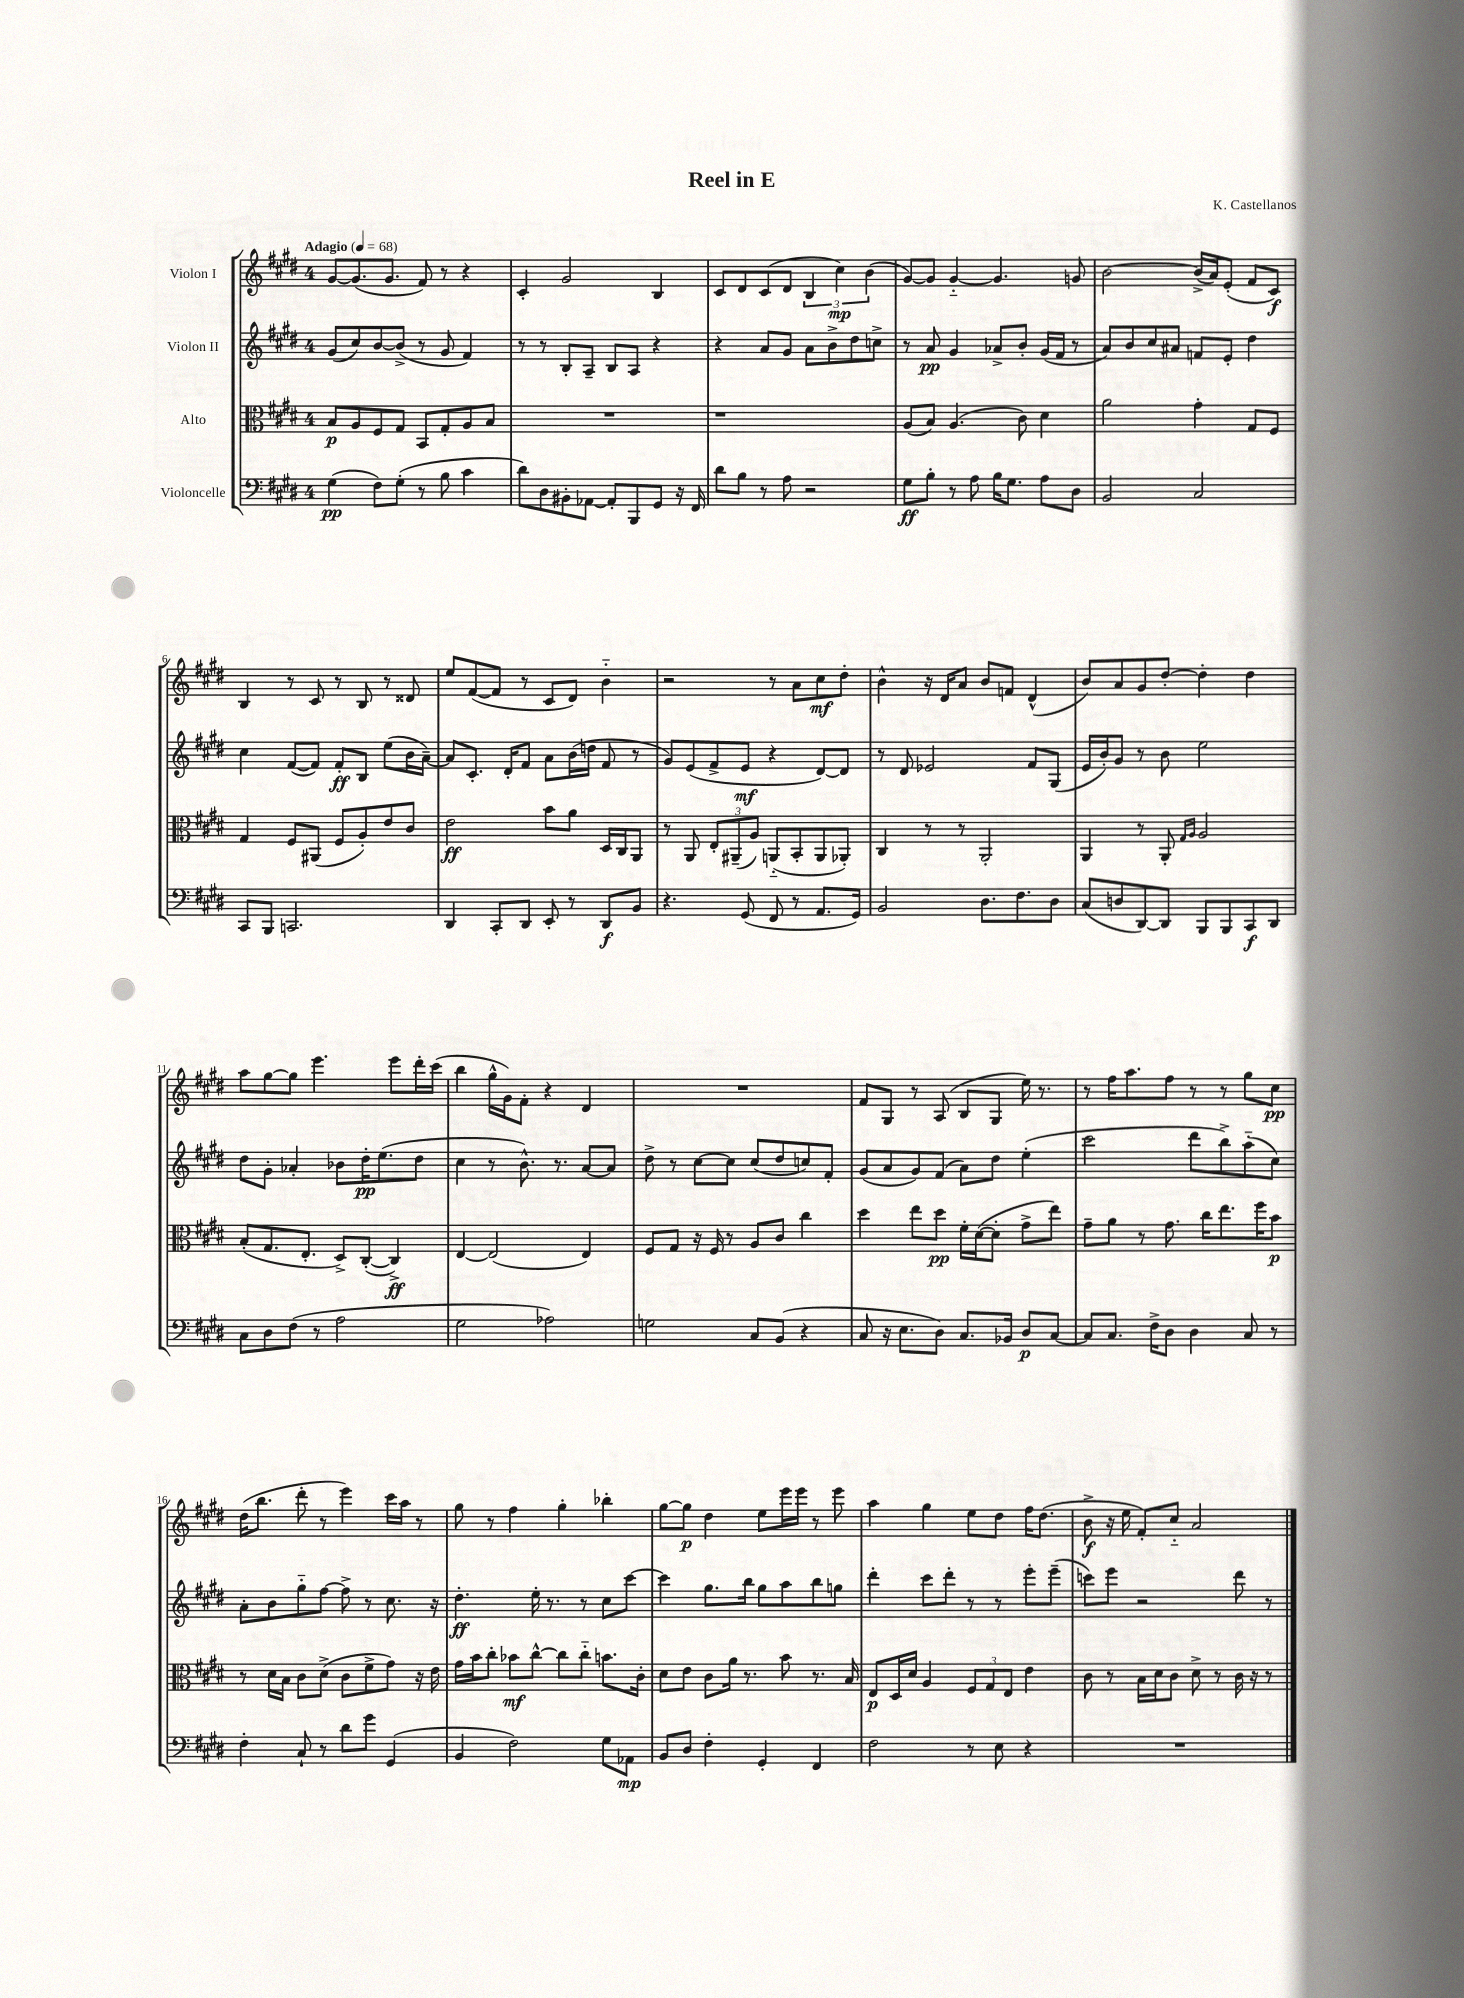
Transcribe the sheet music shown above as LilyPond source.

\header { title = "Reel in E" composer = "K. Castellanos" }
<<
\new StaffGroup <<
\new Staff = "s0" \with { instrumentName = "Violon I" } {
    \clef treble \key e \major \once \override Staff.TimeSignature.style = #'single-digit \time 4/4 \tempo "Adagio" 4 = 68
    gis'8~ gis'8.( gis'8. fis'8) r8 r4 |
    cis'4-. gis'2 b4 |
    cis'8 dis'8 cis'8( dis'8 \tuplet 3/2 { b4 cis''4\mp) b'4( } |
    gis'8~) gis'8 gis'4~-_ gis'4. g'8 |
    b'2~ b'16->( a'16) e'8-.( fis'8 cis'8\f) |
    b4 r8 cis'8 r8 b8 r8 disis'8 |
    e''8 fis'8~( fis'8 r8 cis'8 dis'8) b'4-_ |
    r2 r8 a'8 cis''8\mf dis''8-. |
    b'4-^ r16 dis'16 a'8 b'8 f'8 dis'4-^( |
    b'8) a'8 gis'8 dis''8~-. dis''4-. dis''4 |
    a''8 gis''8~ gis''8 e'''4. e'''8 dis'''16-. cis'''16( |
    b''4 gis''16-^ gis'16) fis'8-. r4 dis'4 |
    R1 |
    fis'8 gis8 r8 a8( b8 gis8 e''16) r8. |
    r8 fis''16 a''8. fis''8 r8 r8 gis''8 cis''8\pp |
    dis''16( b''8. dis'''8-. r8 e'''4) cis'''16 a''16 r8 |
    gis''8 r8 fis''4 gis''4-. bes''4-. |
    gis''8~ gis''8\p dis''4 e''8 e'''16 e'''16 r8 e'''8 |
    a''4 gis''4 e''8 dis''8 fis''16 dis''8.( |
    b'8->\f r16 e''16 fis'8-.) cis''8-_ a'2 \bar "|." |
}
\new Staff = "s1" \with { instrumentName = "Violon II" } {
    \clef treble \key e \major \once \override Staff.TimeSignature.style = #'single-digit \time 4/4
    gis'8( cis''8) b'8~ b'8->( r8 gis'8 fis'4) |
    r8 r8 b8-. a8-- b8 a8 r4 |
    r4 a'8 gis'8 a'8 b'8-> dis''8 c''8-> |
    r8 a'8\pp gis'4 aes'8-> b'8-. gis'16( fis'16 r8 |
    a'8) b'8 cis''8 ais'8 f'8 e'8-. dis''4 |
    cis''4 fis'8~( fis'8) fis'8-.\ff b8 e''8( b'16 a'16~--) |
    a'8 cis'8.-. dis'16-. fis'8 a'8 b'16( d''16 fis'8 r8 |
    gis'8) e'8( fis'8-> e'8\mf r4 dis'8~) dis'8 |
    r8 dis'8 ees'2 fis'8 gis8( |
    e'16 b'16-.) gis'8 r8 b'8 e''2 |
    dis''8 gis'8-. aes'4-. bes'8 dis''16-.\pp e''8.( dis''8 |
    cis''4 r8 b'8.-^) r8. a'8~ a'8 |
    dis''8-> r8 cis''8~ cis''8 cis''8( dis''8 c''8) fis'8-. |
    gis'8( a'8 gis'8) fis'8( a'8) dis''8 e''4-.( |
    cis'''2 dis'''8 b''8->) a''8-_( cis''8) |
    a'8-. b'8 gis''8-_ fis''8~ fis''8-> r8 cis''8. r16 |
    dis''4.-.\ff e''16-. r8. r8 cis''8 cis'''8~ |
    cis'''4 gis''8. b''16 gis''8 a''8 b''8 g''8 |
    dis'''4-. cis'''8 dis'''8-. r8 r8 e'''8-. e'''8--( |
    c'''8) e'''8 r2 dis'''8 r8 \bar "|." |
}
\new Staff = "s2" \with { instrumentName = "Alto" } {
    \clef alto \key e \major \once \override Staff.TimeSignature.style = #'single-digit \time 4/4
    b8\p a8 fis8 gis8 b,8 gis8-. a8 b8 |
    R1 |
    r1 |
    a8( b8) a4.( cis'8) dis'4 |
    a'2 gis'4-. gis8 fis8 |
    gis4 fis8 ais,8( fis8 a8-.) e'8 cis'8 |
    e'2\ff b'8 a'8 dis16 cis16 a,8 |
    r8 a,8 \tuplet 3/2 { e8-. ais,8--( a8) } a,8-_( b,8-. a,8 aes,8-.) |
    cis4 r8 r8 a,2-. |
    a,4 r8 a,8-. \grace { gis16 a16 } a2 |
    b8-.( gis8. e8.-. dis8->) cis8~-.( cis4->\ff) |
    e4~ e2( e4) |
    fis8 gis8 r16 fis16 r8 a8 cis'8 cis''4 |
    dis''4 e''8 dis''8\pp fis'16-. dis'16~( dis'8-. gis'8-> e''8) |
    gis'8-- a'8 r8 gis'8. cis''16 e''8. fis''16 b'8\p |
    r8 dis'16 b16 cis'8 dis'8->( cis'8 fis'8-> gis'8) r16 e'16 |
    gis'16 b'16 cis''8-. bes'8\mf cis''8~-^ cis''8 cis''8-_ b'8. cis'16-. |
    dis'8 e'8 cis'8 a'16 r8. b'8 r8. b16 |
    e8\p dis16 dis'16 a4 \tuplet 3/2 { fis8 gis8 e8 } e'4 |
    cis'8 r8 b16 dis'16 cis'8 dis'8-> r8 cis'16 r16 r8 \bar "|." |
}
\new Staff = "s3" \with { instrumentName = "Violoncelle" } {
    \clef bass \key e \major \once \override Staff.TimeSignature.style = #'single-digit \time 4/4
    gis4\pp( fis8) gis8-.( r8 b8 cis'4 |
    dis'8) dis8 bis,8-. aes,8~ aes,8-. b,,8 gis,8 r16 fis,16 |
    dis'8 b8 r8 a8 r2 |
    gis8\ff b8-. r8 a8 b16 gis8. a8 dis8 |
    b,2 cis2 |
    cis,8 b,,8 c,2. |
    dis,4 cis,8-. dis,8 e,8-. r8 dis,8\f b,8 |
    r4. gis,8( fis,8 r8 a,8. gis,16) |
    b,2 dis8. fis8. dis8 |
    cis8( d8 dis,8~) dis,8 b,,8 b,,8 cis,8\f dis,8 |
    cis8 dis8 fis8( r8 a2 |
    gis2 aes2) |
    g2 cis8 b,8( r4 |
    cis8 r16 e8. dis8) cis8. bes,16 dis8\p cis8~ |
    cis8 cis8. fis16-> dis8 dis4 cis8 r8 |
    fis4-. cis8-! r8 dis'8 gis'8 gis,4( |
    b,4 fis2) gis8 aes,8\mp |
    b,8 dis8 fis4-. gis,4-. fis,4 |
    fis2 r8 e8 r4 |
    R1 \bar "|." |
}
>>
>>
